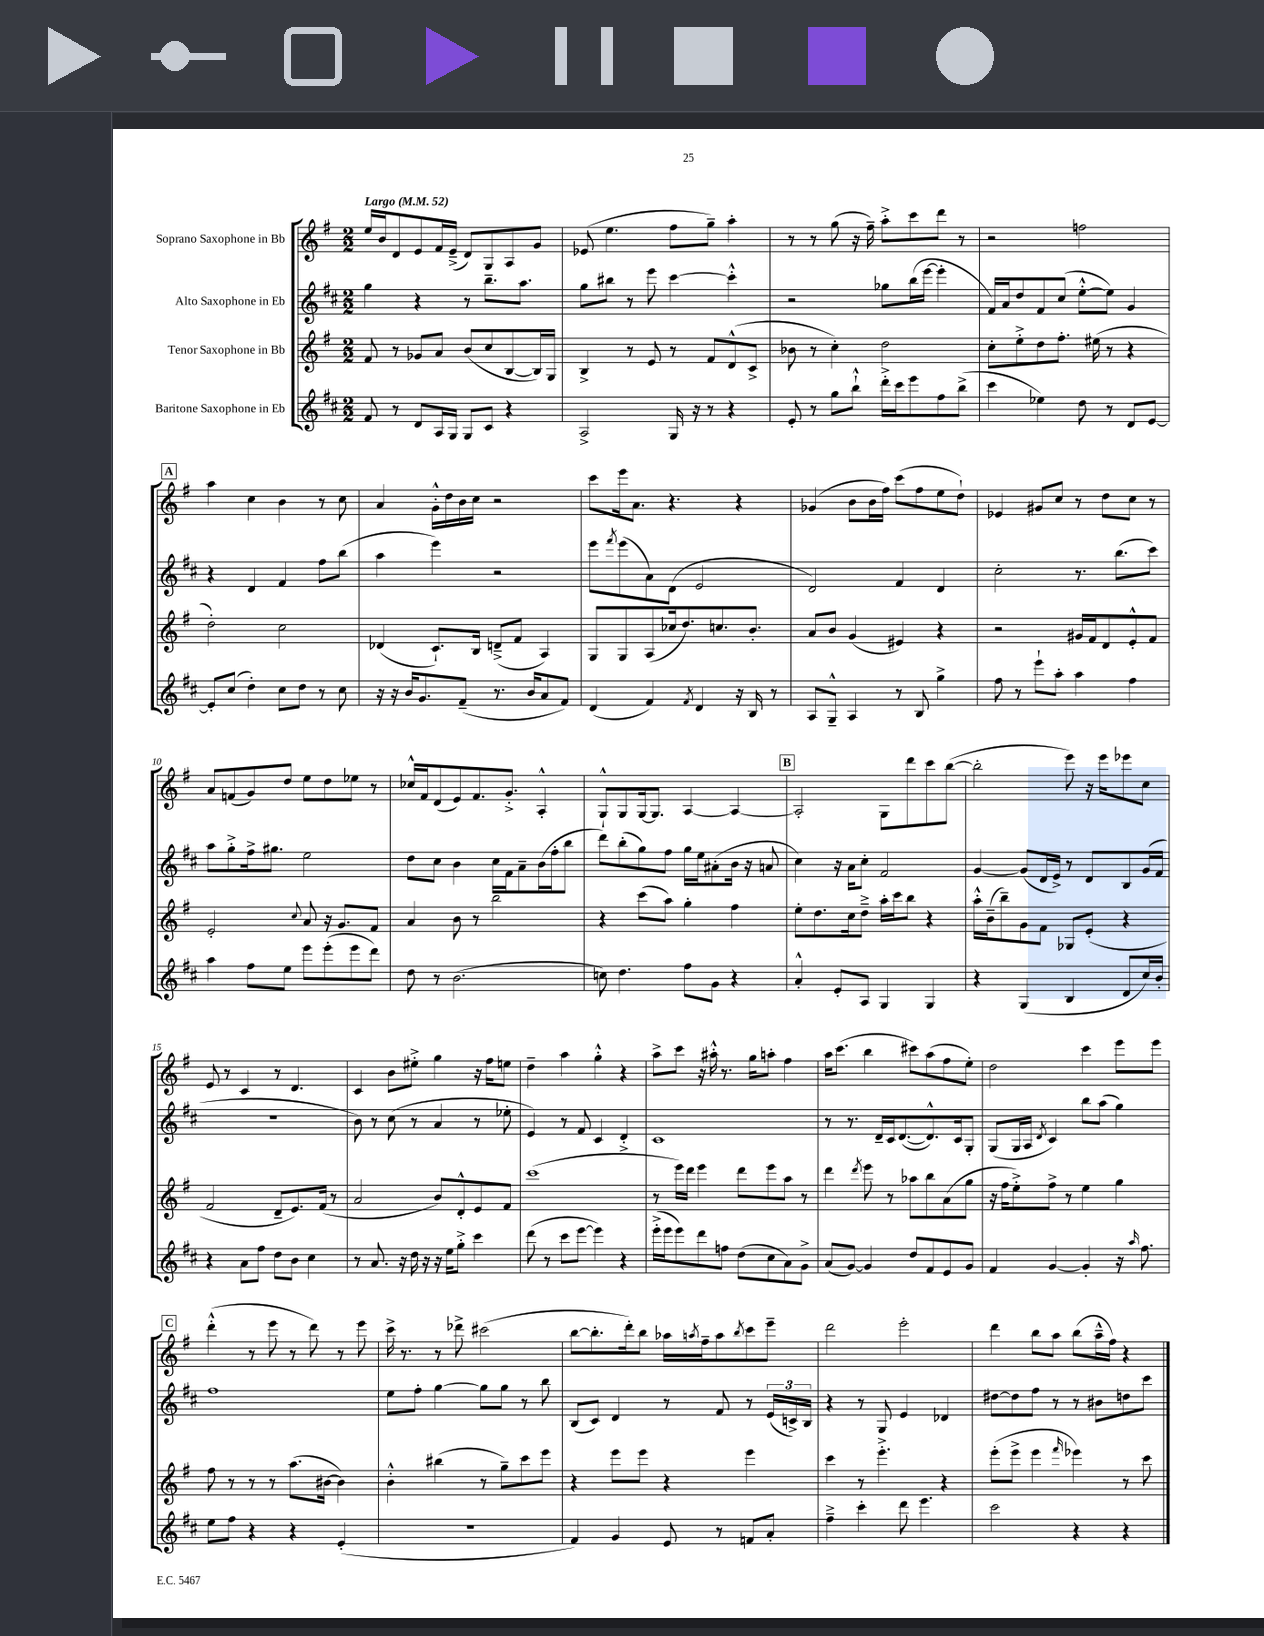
<<
\new StaffGroup <<
\new Staff = "s0" \with { instrumentName = "Soprano Saxophone in Bb" } {
    \clef treble \key g \major \numericTimeSignature \time 2/2 \tempo "Largo" 4 = 52
    e''16 b'16 d'8 e'8 fis'16 e'16--->( d'8) g8 a8 g'8 |
    ees'8( e''4. fis''8 g''8--) a''4-. |
    r8 r8 g''8( r16 fis''16--) a''8-.-> c'''8 d'''8 r8 |
    r2 f''2 |
    \mark \markup { \box "A" } a''4 c''4 b'4 r8 c''8 |
    a'4 g'16-.-^ d''16 b'16 c''16 r2 |
    c'''8 e'''16 a'8. r4. r4 |
    ges'4( b'8 b'16 fis''16) c'''8( fis''8 e''8 d''8-!) |
    ees'4 gis'8 c''8 r8 d''8 c''8 r8 |
    a'8 f'8( g'8) d''8 e''8 d''8 ees''8 r8 |
    ces''16-^ fis'16 d'8( e'8) fis'8. g'8.-.-> a4-.-^ |
    g8-!-^ g8 g16~ g8. a4~ a4~ |
    \mark \markup { \box "B" } a2-. g8 d'''8 c'''8 b''8~( |
    b''2-. e'''8) r16 e'''16 ees'''8 c''8 |
    e'8 r8 c'4 r8 d'4. |
    c'4 b'8 eis''8-.-> g''4 r16 fis''16 e''8 |
    d''4-- a''4 g''4-.-^ r4 |
    a''8-> c'''8 r16 ais''16-.-^ r8. g''16 a''8-. fis''4 |
    a''16 c'''8.( b''4 cis'''8) a''8( fis''8 e''8-.) |
    d''2 c'''4 e'''8 e'''8 |
    \mark \markup { \box "C" } d'''4-.-^( r8 e'''8 r8 d'''8) r8 e'''8 |
    c'''16-> r8. r8 des'''8-> cis'''2( |
    b''8~ b''8.-. d'''16-.) b''8 aes''16 \acciaccatura { a''8 } fis''16-- a''8 \acciaccatura { b''8 } c'''8 e'''8-- |
    d'''2 e'''2-. |
    d'''4 b''8 a''8 b''8( a''16---^ fis''16) r4 \bar "|." |
}
\new Staff = "s1" \with { instrumentName = "Alto Saxophone in Eb" } {
    \clef treble \key d \major \numericTimeSignature \time 2/2
    g''4 r4 r8 b''8.-- a''8. |
    g''8 bis''8 r8 e'''8 cis'''4~ cis'''4-.-^ |
    r2 ges''8 b''16( e'''16~ e'''4-. |
    fis'16) a'16 d''8 fis'8 cis''8( e''8~-.-^ e''8) g'4 |
    \mark \markup { \box "A" } r4 d'4 fis'4 fis''8 b''8( |
    a''4 e'''4) r2 |
    e'''8 \acciaccatura { fis'''8 } e'''8( a'8) d'8( e'2 |
    d'2) fis'4 d'4 |
    cis''2-. r8. b''8.( cis'''8) |
    a''8 g''8-.-> fis''16-> gis''8. e''2 |
    d''8 cis''8 b'4 cis''16 fis'16 a'8-- b'16( fis''16-. b''8 |
    d'''8) b''8-.( g''8) fis''8 g''16 e''16 ais'8-.( b'16 r16 a'8 |
    \mark \markup { \box "B" } cis''4) r16 a'16 cis''8-. fis'2 |
    g'4~ g'8( d'16 e'16->) r8 d'8 b8 g'16( fis'16 |
    R1 |
    b'8) r8 cis''8( r8 a'4 r8 ees''8-. |
    e'4) r8 fis'8 cis'4 d'4-.-> |
    cis'1 |
    r8 r8. d'16-- cis'16 d'8.~( d'8.-^) cis'16 g8-. |
    g8( g16 a16 \acciaccatura { d'8 } cis'4) b''8 a''8( g''4) |
    \mark \markup { \box "C" } fis''1 |
    e''8 fis''8-. g''4~ g''8 g''8 r8 b''8 |
    b8( cis'8) d'4 r8 fis'8 r8 \tuplet 3/2 { e'16( c'16->) b16 } |
    r4 r8 g8 e'4 des'4 |
    dis''8~ dis''8 fis''8 r8 r8 bis'8 d''8 cis'''8 \bar "|." |
}
\new Staff = "s2" \with { instrumentName = "Tenor Saxophone in Bb" } {
    \clef treble \key g \major \numericTimeSignature \time 2/2
    fis'8 r8 ges'8 a'8 b'8( c''8 b8~ b16) g16 |
    b4-> r8 e'8 r8 fis'8 d'8-^( c'8-> |
    bes'8 r8 c''4-.) d''2 |
    c''8-. e''8-.-> d''8 fis''8.-. eis''16( r8 r4 |
    \mark \markup { \box "A" } d''2-.) c''2 |
    des'4( c'8.-!) b16 d'8--->( fis'8 a4) |
    g8 g8 a8( ces''16 d''8.) c''8. b'8.-. |
    a'8 b'8 g'4( eis'4) r4 |
    r2 gis'16 fis'16 d'8 e'8-.-^ fis'8 |
    e'2-. \appoggiatura { c''8 } a'8 r16 g'8. fis'8 |
    a'4 b'8 r8 b''2 |
    r4 c'''8( a''8) g''4-. fis''4 |
    \mark \markup { \box "B" } e''8-. d''8. c''16 d''8---> a''16-. c'''16 b''8 r4 |
    a''16-.-^ b'16--( b''8--) g'8 fis'8 ges8 e'8-.( r4 |
    fis'2 d'8-- e'8.) fis'16( r8 |
    a'2 b'8) d'8-.-^ e'8 fis'8 |
    c'''1( |
    r8 e'''16) d'''16 e'''4 d'''8 e'''8 a''8 r8 |
    d'''4 \acciaccatura { d'''8 } e'''8 r8 aes''8 b''8 a'8( g''8 |
    r16 fis''16 e''8-.->) fis''8-> r8 e''4 g''4 |
    \mark \markup { \box "C" } fis''8 r8 r8 r8 a''8.( bis'16~ bis'4) |
    b'4-.-^ bis''4( r8 g''8--) c'''8 e'''8 |
    r4 e'''8 e'''8 r4 e'''4 |
    c'''4 r8 e'''4.-.-> r4 |
    e'''8-.( e'''8-> e'''4 \grace { fis'''16 } ees'''4) r8 c'''8 \bar "|." |
}
\new Staff = "s3" \with { instrumentName = "Baritone Saxophone in Eb" } {
    \clef treble \key d \major \numericTimeSignature \time 2/2
    fis'8 r8 d'8 a16 g16 g8 cis'8 r4 |
    a2-> g16 r16 r8 r4 |
    e'8-. r8 g''8 b''8-!-^ d'''16-.-> cis'''16 e'''8 fis''8 b''8->( |
    cis'''4 ees''4) d''8 r8 d'8 e'8~ |
    \mark \markup { \box "A" } e'8-. cis''8( d''4-.) cis''8 d''8 r8 cis''8 |
    r16 r16 b'16 g'8. fis'8--( r8. b'16 a'8 fis'8) |
    d'4( fis'4) \acciaccatura { fis'8 } d'4 r16 b16 r8 |
    a8 g8---^ a4 r8 b8 g''4-> |
    fis''8 r8 e'''8-! a''8-. a''4 fis''4 |
    a''4 fis''8 e''8 e'''8 e'''8-.( e'''8 d'''8) |
    d''8 r8 b'2.( |
    c''8) d''4. fis''8 g'8 r4 |
    \mark \markup { \box "B" } a'4-.-^ e'8-. a8 g4 g4 |
    r4 g4( b4 d'8 cis''16) b'16-. |
    r4 a'8 fis''8 d''8 b'8 cis''4 |
    r8 a'8. r16 d''16 r16 r16 e''16 g''8-.-> cis'''4 |
    d'''8( r8 cis'''8 e'''8~ e'''4) r4 |
    e'''16-.->( e'''16 e'''8) d'''8 f''8 d''8( cis''8 a'8) g'8-> |
    a'8( g'8~) g'4 d''8 fis'8 e'8 g'8 |
    fis'4 g'4~ g'4-. r16 \grace { a''16 } fis''8. |
    \mark \markup { \box "C" } e''8 fis''8 r4 r4 e'4-.( |
    R1 |
    fis'4) g'4 e'8 r8 f'8 a'8-. |
    fis''4---> cis'''4-. d'''8 e'''4. |
    cis'''2 r4 r4 \bar "|." |
}
>>
>>
